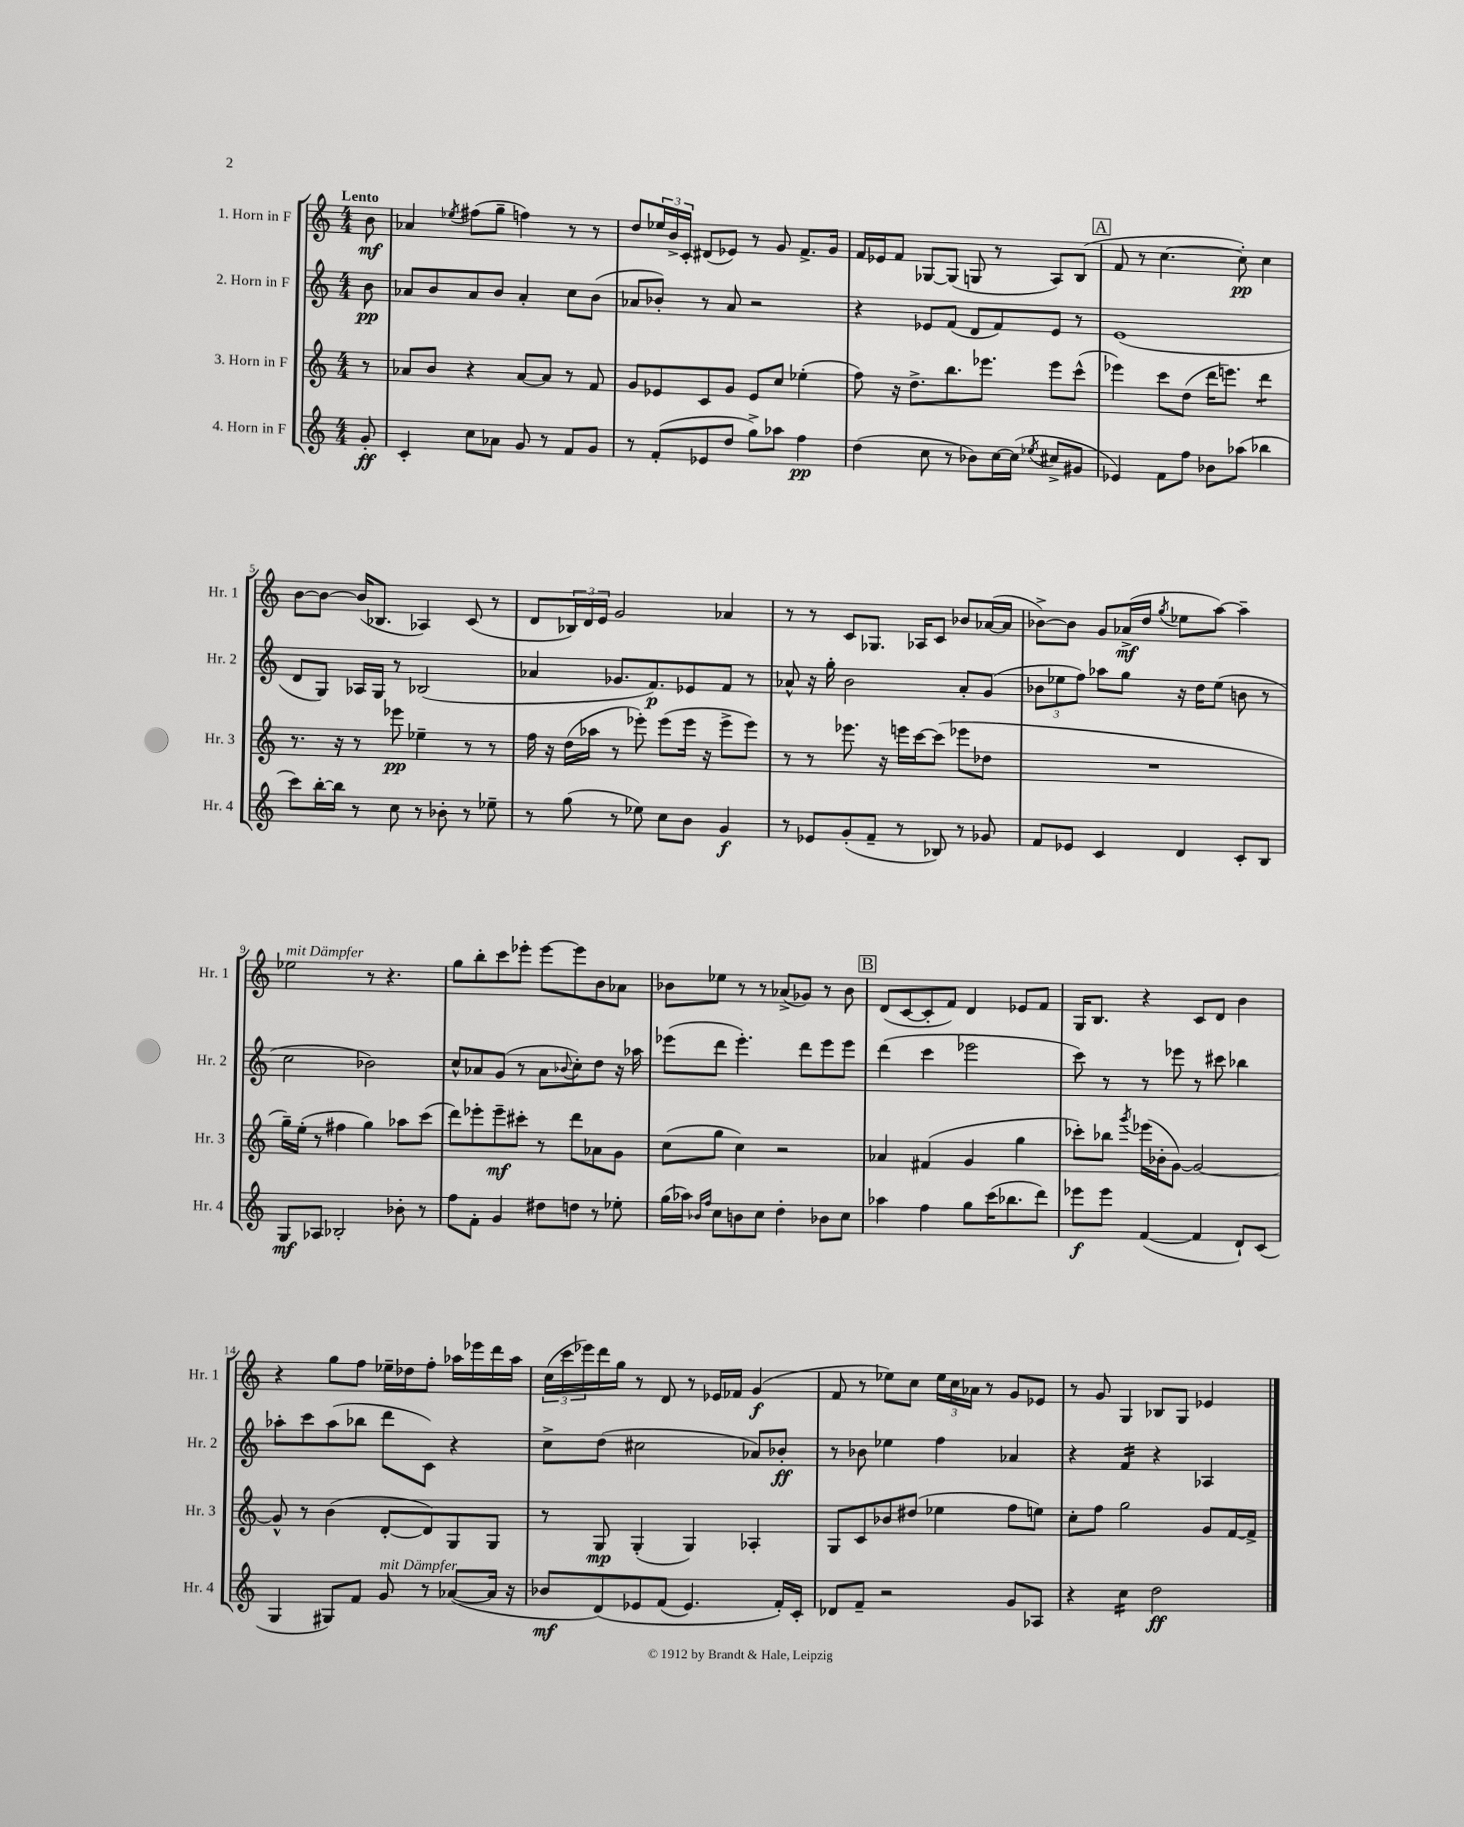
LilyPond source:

<<
\new StaffGroup <<
\new Staff = "s0" \with { instrumentName = "1. Horn in F" shortInstrumentName = "Hr. 1" } {
    \clef treble \key c \major \numericTimeSignature \time 4/4 \partial 8 \tempo "Lento"
    b'8\mf |
    aes'4 \acciaccatura { ees''8 } fis''8( g''8-- f''4) r8 r8 |
    d''8 \tuplet 3/2 { ees''16 b'16-> c'16-. } dis'8( ees'8) r8 g'8 f'8.-> g'16 |
    f'16 ees'16 f'8 ges8~ ges8( g8 r8 a8) b8( |
    \mark \markup { \box "A" } f'8 r8 c''4.~ c''8-.\pp) c''4 |
    b'8~ b'8~ b'16( bes8. aes4) c'8( r8 |
    d'8 \tuplet 3/2 { bes16) d'16 e'16 } g'2 aes'4 |
    r8 r8 c'8 ges8. aes16 c'8 bes'8 aes'16~( aes'16 |
    bes'8~->) bes'8 g'8 aes'16->\mf( d''16 \acciaccatura { g''8 } ees''8 a''8~) a''4-- |
    ees''2^\markup { \italic "mit Dämpfer" } r8 r4. |
    g''8 b''8-. c'''8 ees'''8-. ees'''8~ ees'''8 b'8 aes'8 |
    bes'8 ees''8 r8 r8 aes'8->( ges'8) r8 bes'8 |
    \mark \markup { \box "B" } d'8( c'8~ c'8-. f'8) d'4 ees'8 f'8 |
    g16 b8. r4 c'8 d'8 b'4 |
    r4 g''8 f''8 ees''16-- des''16 f''8-. aes''16 ees'''16 d'''16 aes''16 |
    \tuplet 3/2 { c''16( c'''16 ees'''16) } d'''16 g''16 r8 d'8 r8 ees'16 fes'16 g'4\f( |
    f'8 r8 ees''8) c''8 \tuplet 3/2 { ees''16 c''16 aes'16 } r8 g'8 ees'8 |
    r8 g'8 g4 bes8 g8 ees'4 \bar "|." |
}
\new Staff = "s1" \with { instrumentName = "2. Horn in F" shortInstrumentName = "Hr. 2" } {
    \clef treble \key c \major \numericTimeSignature \time 4/4 \partial 8
    b'8\pp |
    aes'8 b'8 aes'8 b'8 aes'4-. c''8 b'8( |
    aes'8 bes'8-.) r8 aes'8 r2 |
    r4 ees'8 f'8( d'8 f'8) ees'8 r8 |
    \mark \markup { \box "A" } e'1( |
    d'8 g8) aes16 g16 r8 bes2( |
    aes'4 ges'8. f'8.\p) ees'8 f'8 r8 |
    aes'8-^ r16 g''16-. b'2 aes'8-. g'8( |
    \tuplet 3/2 { bes'8 ees''8 f''8) } aes''8 g''8 r16 d''16 ees''8( b'8 r8 |
    c''2 bes'2) |
    c''8-^ aes'8 g'8( r8 aes'8 \appoggiatura { bes'8 } c''8-.) d''8 r16 aes''16 |
    ees'''8( d'''8 ees'''4.-.) d'''8 ees'''8 ees'''8 |
    \mark \markup { \box "B" } d'''4( c'''4 ees'''2 |
    c'''8) r8 r8 ees'''8 r8 cis'''8 bes''4 |
    aes''8-. c'''8 aes''8( bes''8 d'''8 c'8) r4 |
    c''8-> d''8( cis''2 aes'8) bes'8-.\ff |
    r8 bes'8 ees''4 f''4 aes'4 |
    r4 f'4:16 r4 aes4 \bar "|." |
}
\new Staff = "s2" \with { instrumentName = "3. Horn in F" shortInstrumentName = "Hr. 3" } {
    \clef treble \key c \major \numericTimeSignature \time 4/4 \partial 8
    r8 |
    aes'8 b'8 r4 aes'8~ aes'8 r8 f'8 |
    g'8 ees'8 c'8 g'8 ees'8 c''8 ees''4-.( |
    f''8) r16 d''8.-> b''8. ees'''8. ees'''8 c'''8-^( |
    \mark \markup { \box "A" } ees'''4) c'''8 d''8( d'''16 e'''8.) d'''4:8 |
    r8. r16 r8 ees'''8\pp ees''4-- r8 r8 |
    f''16 r16 d''16( aes''16 r8 ees'''8-.) ees'''8( ees'''16 r16 ees'''8-> ees'''8) |
    r8 r8 ees'''8. r16 e'''16 c'''16~ c'''8( ees'''8 des''8 |
    R1 |
    g''16--) e''16-.( r8 fis''4 g''4) aes''8 c'''8( |
    d'''8) ees'''8-. ees'''8--\mf cis'''8-. r8 d'''8 aes'8 g'8 |
    c''8( g''8 c''4) r2 |
    \mark \markup { \box "B" } aes'4 fis'4( g'4 g''4 |
    ces'''8-.) bes''8 \acciaccatura { g'''8 } ees'''16( bes'16-. g'8~) g'2~ |
    g'8-^ r8 b'4( d'8~-. d'8) g8 g8 |
    r8 g8\mp g4-.( g4) aes4-. |
    g8 c'8 bes'8 dis''8( ees''4 f''8 e''8) |
    c''8-. f''8 g''2 g'8 f'16~ f'16-> \bar "|." |
}
\new Staff = "s3" \with { instrumentName = "4. Horn in F" shortInstrumentName = "Hr. 4" } {
    \clef treble \key c \major \numericTimeSignature \time 4/4 \partial 8
    g'8-.\ff |
    c'4-. c''8 aes'8 g'8 r8 f'8 g'8 |
    r8 f'8-.( ees'8 d''8 g''8->) aes''8 f''4\pp |
    d''4( c''8 r8 bes'8) c''16~ c''16( \acciaccatura { ees''8 } cis''8-> gis'8 |
    \mark \markup { \box "A" } ees'4) f'8 f''8 bes'8 aes''8( bes''4 |
    c'''8) b''16~-. b''16 r8 c''8 r8 bes'8-. r8 ees''8-- |
    r8 g''8( r8 ees''8) c''8 b'8 g'4\f |
    r8 ees'8 g'8-.( f'8-- r8 bes8) r8 ges'8 |
    f'8 ees'8 c'4 d'4 c'8-. b8 |
    g8\mf aes8 bes2-. bes'8-. r8 |
    f''8 f'8-. g'4 dis''8 d''8 r8 ees''8-. |
    g''16( aes''16) \grace { bes'16 f''16 } c''8 b'8 c''8 d''4-. bes'8 c''8 |
    \mark \markup { \box "B" } aes''4 f''4 g''8 c'''16( bes''8. d'''8) |
    ees'''8\f ees'''8 f'4~( f'4 d'8-!) c'8( |
    g4 gis8) f'8 g'8^\markup { \italic "mit Dämpfer" } r8 aes'8~( aes'16 r16 |
    bes'8\mf d'8)\( ees'8 f'8( ees'4.) f'16-.\) c'16-. |
    des'8 f'8-- r2 g'8 aes8 |
    r4 c''4:16 d''2\ff \bar "|." |
}
>>
>>
